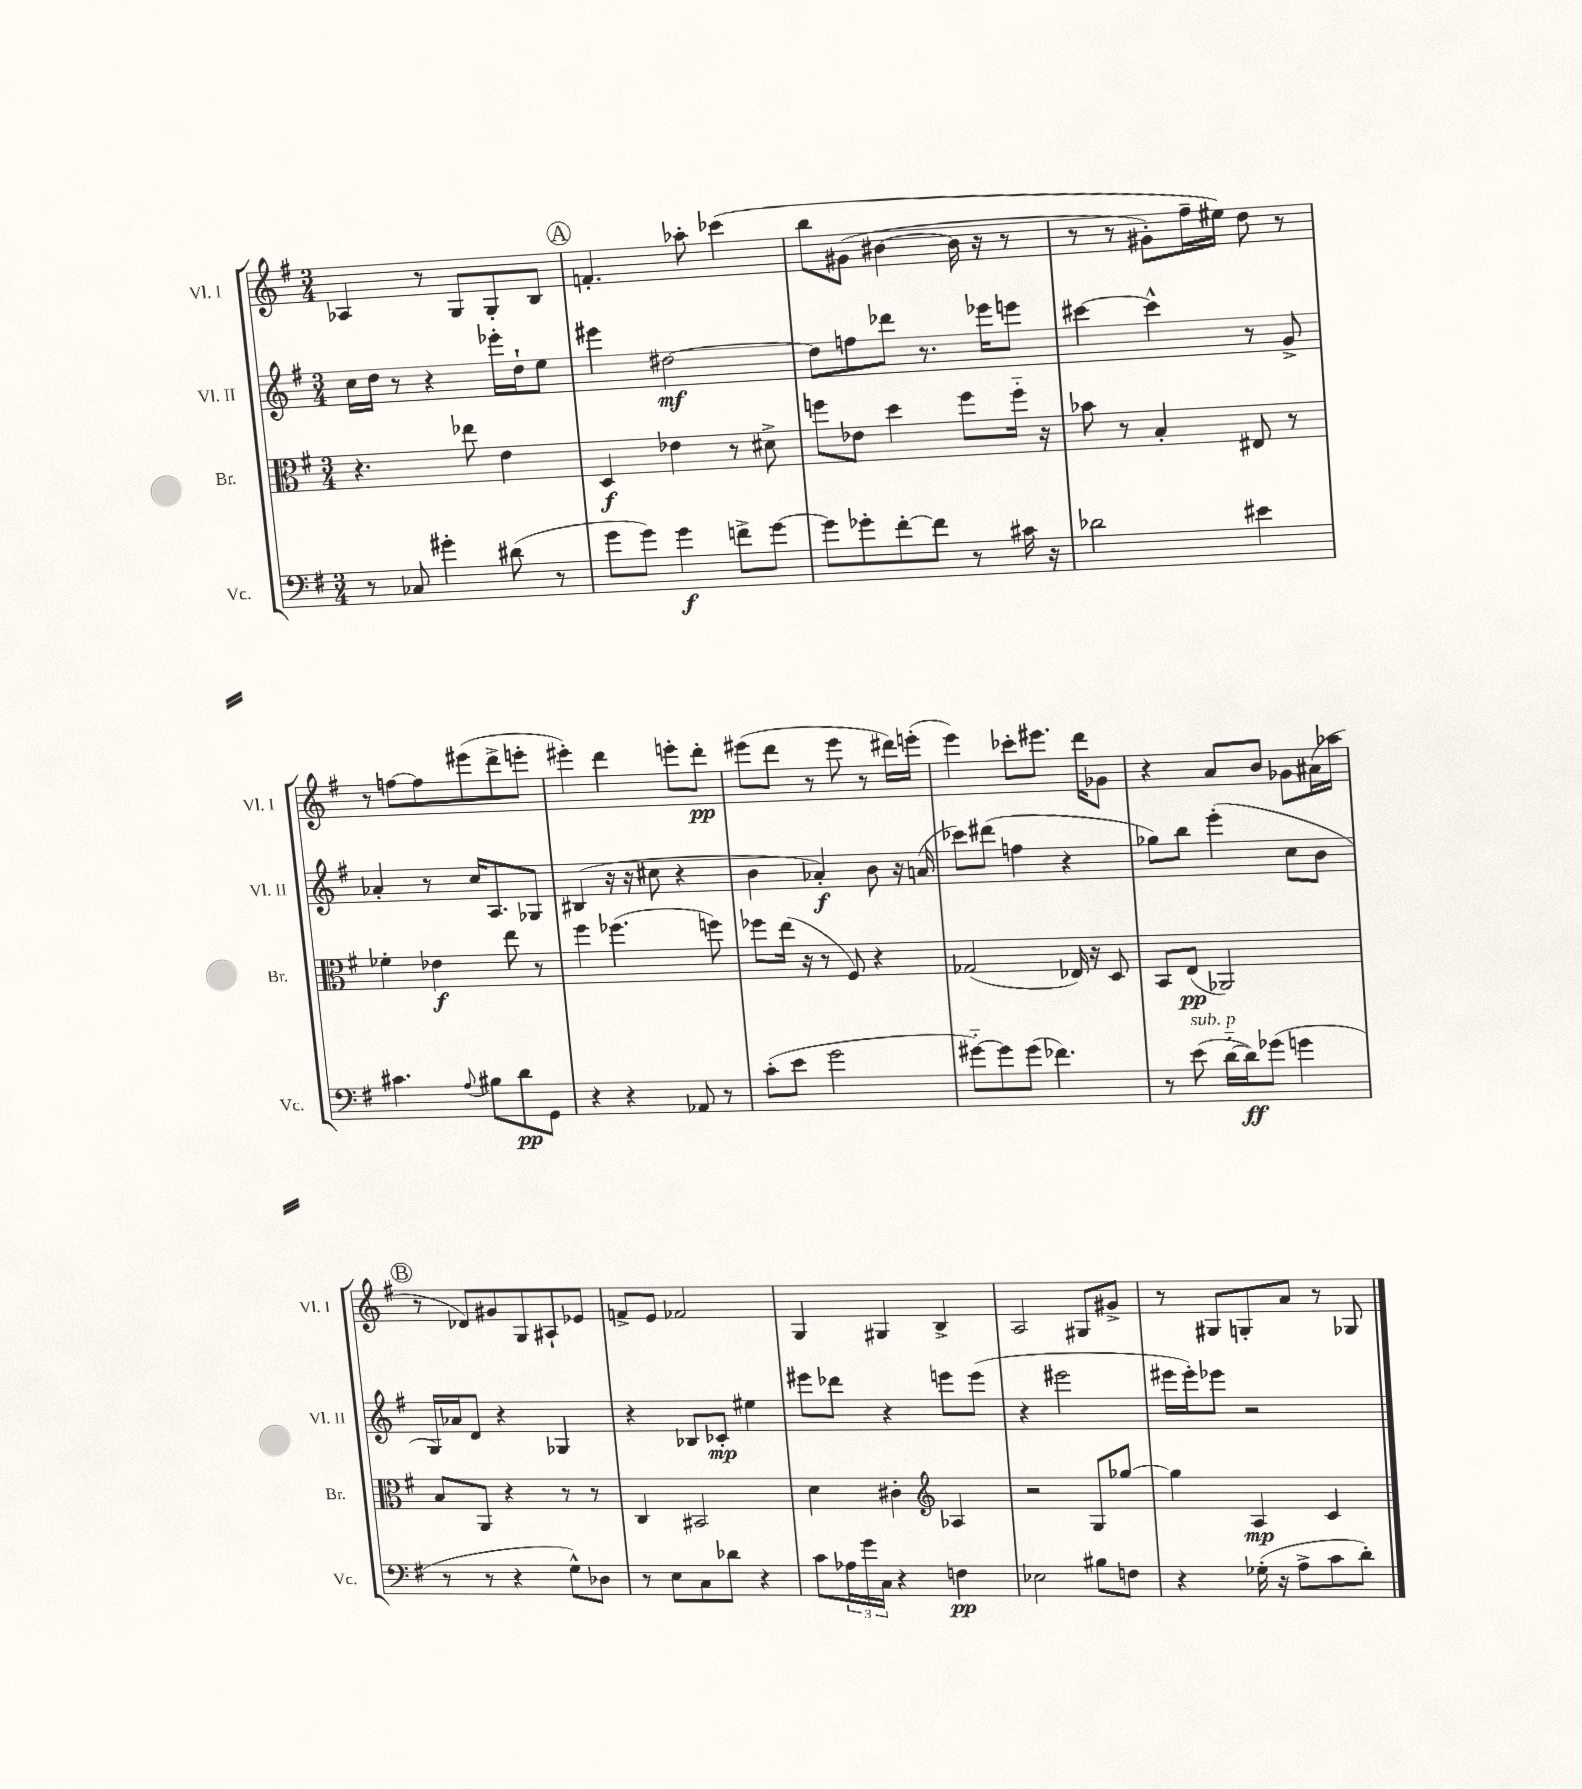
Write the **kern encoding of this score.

**kern	**kern	**kern	**kern
*staff4	*staff3	*staff2	*staff1
*clefF4	*clefC3	*clefG2	*clefG2
*k[f#]	*k[f#]	*k[f#]	*k[f#]
*M3/4	*M3/4	*M3/4	*M3/4
8r	4.r	16cc\LL	4A-/
.	.	16dd\JJ	.
8C-/	.	8r	.
4g#'\	.	4r	8r
.	8ee-\	.	8G/L
(8d#\	4e\	16eee-'\LL	8G'/
.	.	16dd`\J	.
8r	.	8ee\J	8B/J
=	=	=	=
8g\L	4D/	4eee#\	4.f'/
8g\J)	.	.	.
4g\	4e-\	[2dd#\	.
.	.	.	8aa-'\
8f^\L	8r	.	&(4ccc-\
[8g\J	8d#^\	.	.
=	=	=	=
8g\]L	8ff\L	8dd#\]L	8bb\L
8g-'\	8e-\J	8ff\	(8g#\J
[8f#'\	4dd\	8ddd-\J	[4b#\
8f#\]J	.	8.r	.
8r	8ff\L	.	16b#\]
.	.	16eee-\LK	16r
16c#\	16ff'~\Jk	8eee\J	8r
16r	16r	.	.
=	=	=	=
2d-\	8b-\	[4ccc#\	8r
.	8r	.	8r
.	4B'/	4ccc#^^\]	8g#'\L)
.	.	.	16ff#~\L
.	.	.	16ee#\JJ&)
4e#\	8E#/	8r	8dd\
.	8r	8g^/	8r
=	=	=	=
4.c#\	4f-'\	4a-'/	8r
.	.	.	[8ff\L
.	4e-\	8r	8ff\]
8qqA/	.	.	.
8B#\L	.	16cc/LK	(8eee#\
.	.	8.A/	.
8d\	8ee\	.	8ddd^\
8GG\J	8r	8G-/J	8eee'\J
=	=	=	=
4r	4ff#\	(4B#/	4eee#'\)
4r	(4.ff-\	16r	4ddd\
.	.	16r	.
.	.	8cc#\	.
8AA-/	.	4r	8eee'\L
8r	8ff\)	.	8ddd'\J
=	=	=	=
(8c'\L	8ff-\L	4b\	(8eee#\L
8e\J	(16ee\Jk	.	8ddd\J
.	16r	.	.
2g\	8r	4a-'/)	8r
.	8F#/)	.	8eee#\
.	4r	8b\	8r
.	.	16r	16ddd#\LL)
.	.	(16a/	(16eee'\JJ
=	=	=	=
[8g#'~\L)	(2G-/	8ccc-\L)	4eee\)
8g#\]	.	(8ddd#\J	.
(8g#\J	.	4ff\	8ccc-'\L
4.f-\)	.	.	8.eee#\J
.	16E-/)	4r	.
.	16r	.	16ddd\LK
.	8D/	.	8g-\J
=	=	=	=
8r	8BB/L	8gg-\L)	4r
(8e\	(8E/J	8bb\J	.
[16d'~\LL	2AA-/)	(4eee'\	8a/L
16d\]J)	.	.	.
(8g-\J	.	.	8b/J
4g\	.	8cc\L	8g-\L
.	.	8b\J	(16a#\L
.	.	.	16aa-\JJ
=	=	=	=
8r	8B/L	16G/LL)	8r
.	.	16a-/J	.
8r	8AA/J	8d/J	8d-/L)
4r	4r	4r	8g#/
.	.	.	8G/
8G^^\L)	8r	4G-/	8A#`/
8D-\J	8r	.	8e-/J
=	=	=	=
8r	4C/	4r	8f^/L
8E\L	.	.	8e/J
8C\	2BB#/	8B-/L	2f-/
8d-\J	.	8c-'/J	.
4r	.	4ee#\	.
=	=	=	=
8c\L	4d\	8eee#\L	4G/
24A-\L	.	8ddd-\J	.
24g\	.	.	.
24C\JJ	.	.	.
4r	4c#'\	4r	4G#/
*	*clefG2	*	*
4F\	4A-/	8eee\L	4B^/
.	.	(8eee\J	.
=	=	=	=
2E-\	2r	4r	2A/
.	.	2eee#\	.
8B#\L	8G/L	.	8G#/L
8F\J	[8gg-/J	.	8g#^/J
=	=	=	=
4r	4gg-\]	16eee#\LL	8r
.	.	16eee#'\J)	.
.	.	8eee-\J	8G#/L
(16G-'\	4A/	2r	8G'/
16r	.	.	.
8A^\L	.	.	8a/J
8c\	4c/	.	8r
8d'\J)	.	.	8G-/
==	==	==	==
*-	*-	*-	*-
